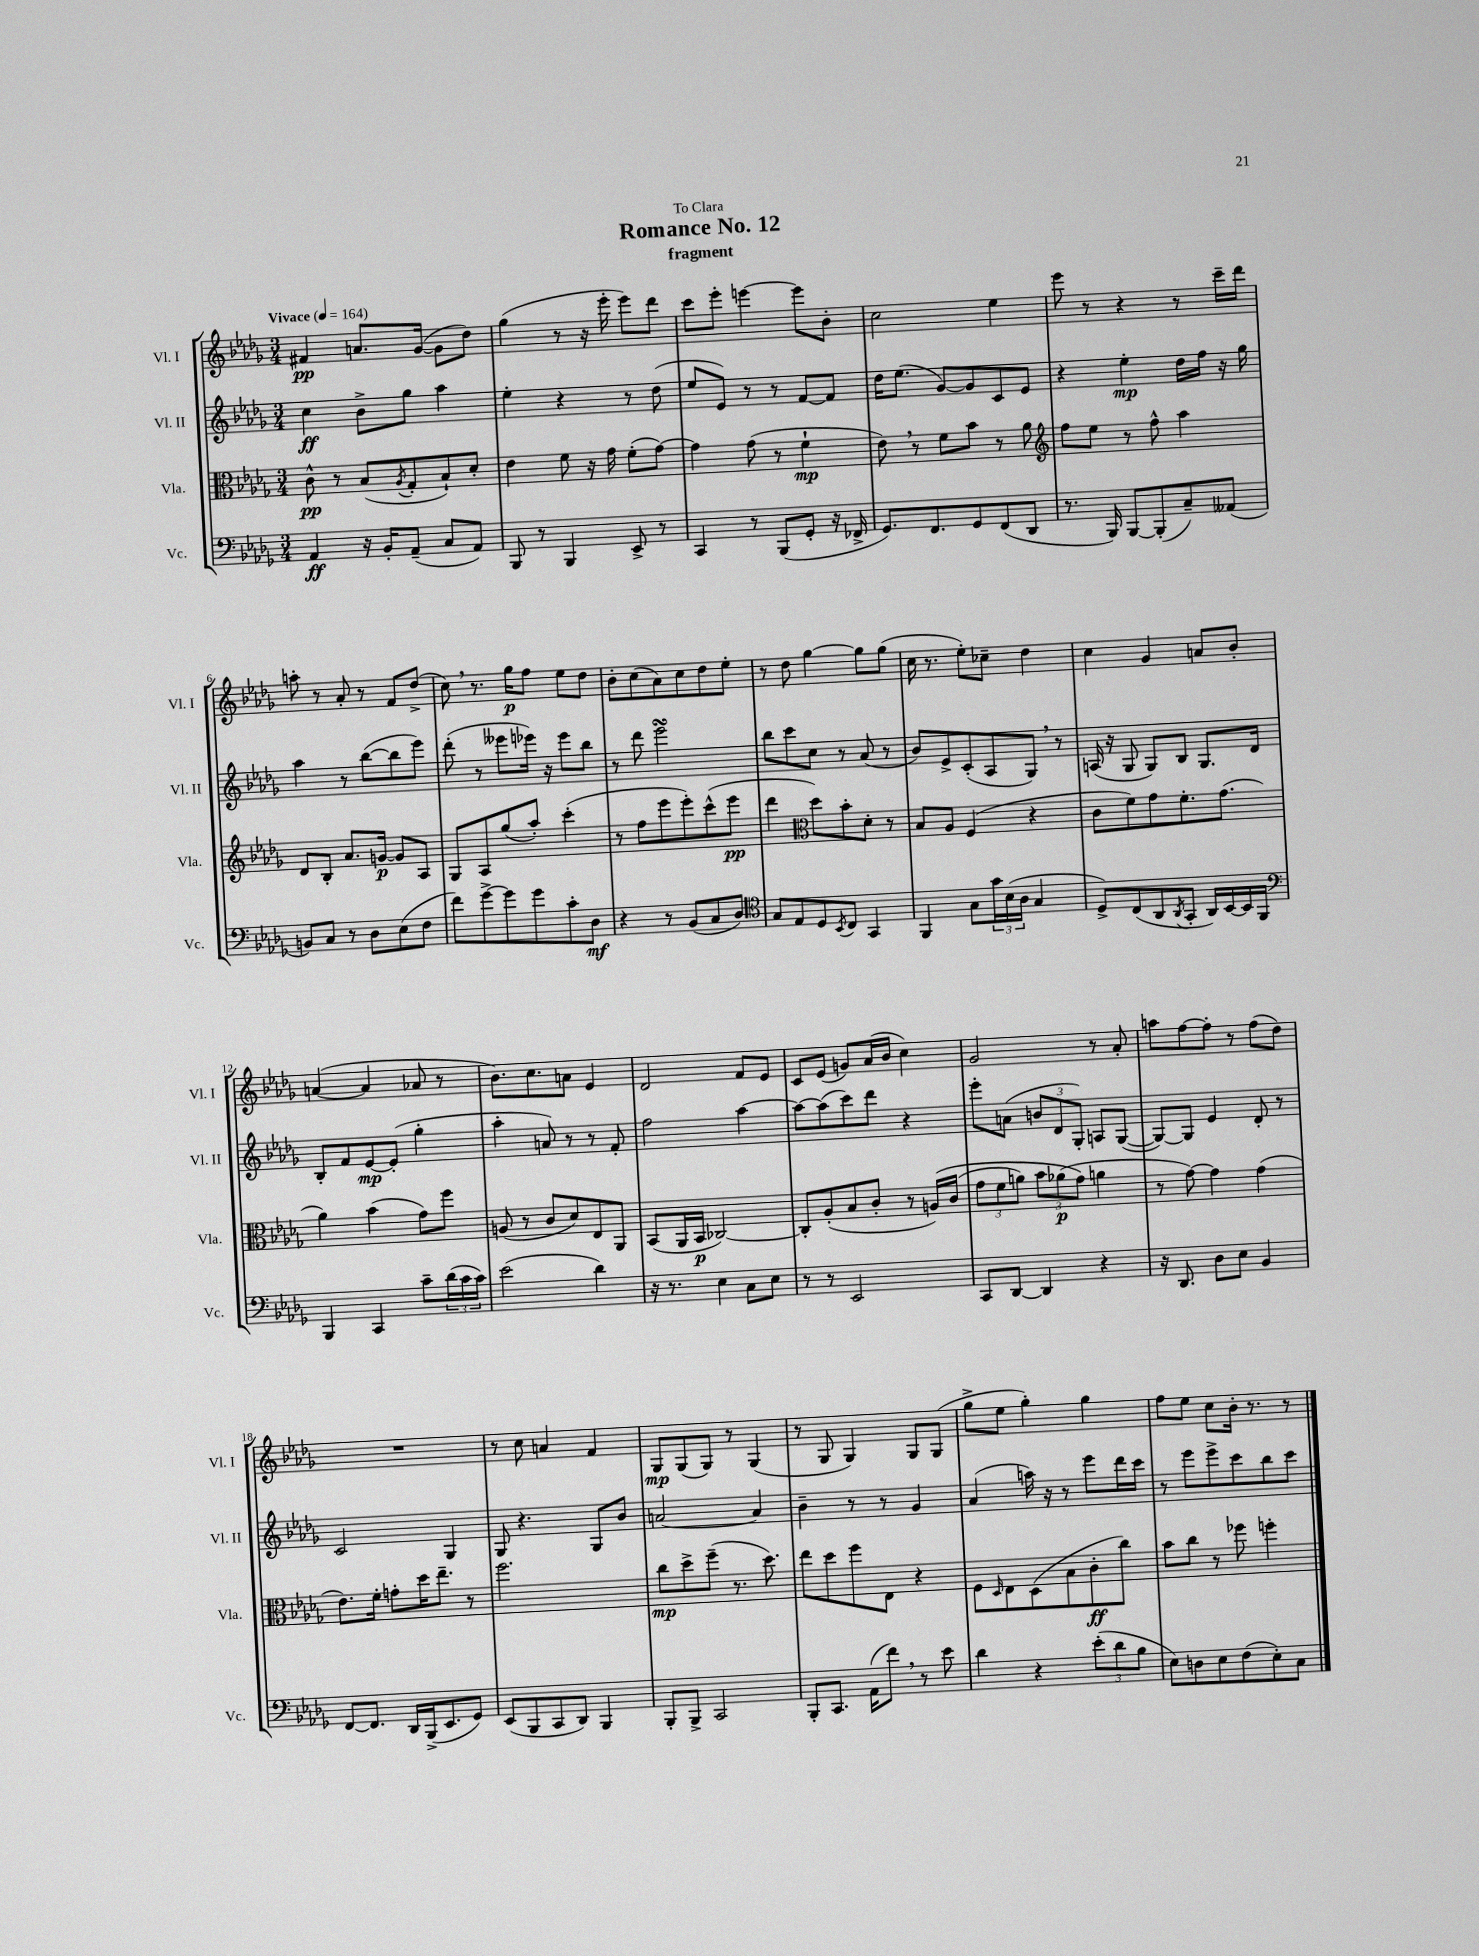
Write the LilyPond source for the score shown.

\header { title = "Romance No. 12" subtitle = "fragment" dedication = "To Clara" }
<<
\new StaffGroup <<
\new Staff = "s0" \with { instrumentName = "Vl. I" shortInstrumentName = "Vl. I" } {
    \clef treble \key des \major \numericTimeSignature \time 3/4 \tempo "Vivace" 4 = 164
    fis'4\pp a'8. ges'16~( ges'8 des''8) |
    ges''4( r8 r16 ees'''16-. ees'''8) des'''8 |
    c'''8 ees'''8-. e'''4~ e'''8 bes'8-. |
    c''2 ees''4 |
    ees'''8 r8 r4 r8 c'''16-- des'''16 |
    a''8-. r8 aes'8-. r8 f'8 des''8->( |
    c''8) \breathe r8. ges''16\p f''8 ees''8 des''8 |
    bes'8-. c''8( aes'8) c''8 des''8 ees''8-. |
    r8 des''8 ges''4~ ges''8 ges''8( |
    c''16 r8. ees''8-.) ces''8-- des''4 |
    c''4 ges'4 a'8 bes'8-. |
    a'4~( a'4 aes'8 r8 |
    bes'8.) c''8. a'8 ees'4 |
    des'2 f'8 ees'8 |
    c'8 ees'8( g'8) aes'16( bes'16 c''4) |
    ges'2 r8 aes'8-. |
    a''8 f''8~ f''8-. r8 f''8( des''8) |
    R2. |
    r8 c''8 a'4 f'4 |
    ges8\mp ges8( ges8) r8 ges4( |
    r8 ges8 ges4) ges8 ges8( |
    ges''8-> ees''8 ges''4-.) ges''4 |
    f''8 ees''8 c''8 bes'16-. r8. r8 \bar "|." |
}
\new Staff = "s1" \with { instrumentName = "Vl. II" shortInstrumentName = "Vl. II" } {
    \clef treble \key des \major \numericTimeSignature \time 3/4
    c''4\ff bes'8-> ges''8 aes''4 |
    ees''4-. r4 r8 des''8( |
    ees''8 ees'8) r8 r8 f'8~ f'8 |
    des''16 ees''8.( ges'8~) ges'8 c'8 ees'8 |
    r4 ees''4-.\mp des''16 f''16 r16 ges''16 |
    aes''4 r8 bes''8~( bes''8 ees'''8) |
    des'''8-.( r8 eeses'''8 ees'''16) r16 ees'''8 bes''8 |
    r8 des'''8 ees'''2\turn |
    bes''8 c'''8 c''8 r8 aes'8( r8 |
    bes'8) ees'8-> c'8-.( aes8 ges8) \breathe r8 |
    a16( r16 ges8 ges8) bes8 ges8. des'16 |
    bes8-. f'8 ees'8~\mp ees'8-.( ges''4-. |
    aes''4-. a'8) r8 r8 f'8-. |
    f''2 aes''4~ |
    aes''8~ aes''8( c'''8) des'''8 r4 |
    ees'''8-. a'8( \tuplet 3/2 { b'8 des'8 ges8-.) } a8 ges8~( |
    ges8~) ges8 ees'4 des'8-. r8 |
    c'2 ges4 |
    ges8 r4. ges8 bes'8 |
    a'2~ a'4 |
    bes'4-- r8 r8 ges'4 |
    aes'4( a''16) r16 r8 ees'''8 des'''16 c'''16 |
    r8 ees'''8 ees'''8-> c'''8 bes''8 c'''8 \bar "|." |
}
\new Staff = "s2" \with { instrumentName = "Vla." shortInstrumentName = "Vla." } {
    \clef alto \key des \major \numericTimeSignature \time 3/4
    c'8-^\pp r8 bes8( \acciaccatura { aes8 } ges8-. bes8-!) des'8-. |
    ees'4 f'8 r16 ges'16 f'8-.( ges'8~) |
    ges'4 ges'8( r8 f'4-!\mp |
    ees'8) \breathe r8 f'8 bes'8 r8 aes'8 |
    \clef treble f''8 ees''8 r8 f''8-^ aes''4 |
    des'8 bes8-. aes'8. g'16~\p g'8 aes8 |
    ges8 aes8 ges''8( aes''8-.) c'''4-.( |
    r8 f''8 ees'''8 ees'''8-.) c'''8-^( ees'''8\pp |
    des'''4 \clef alto des''8) bes'8-. des'8-. r8 |
    bes8 aes8 f4( r4 |
    c'8 f'8) ges'8 f'8.-. ges'8.( |
    aes'4) bes'4( ges'8) f''8 |
    a8( r8 c'8 des'8) ees8 aes,8 |
    bes,8( aes,16 bes,16\p ces2~) |
    ces8-. aes8-.( bes8 c'8-. r8 a16)\( c'16( |
    \tuplet 3/2 { ges'8 f'8 a'8) } \tuplet 3/2 { bes'8 aes'8\p( ges'8\) } a'4 |
    r8 ges'8~) ges'4 ges'4( |
    ees'8.) f'16-. g'8-. des''16 ees''8.-- r8 |
    f''2. |
    c''8\mp des''8-> f''8--( r8. des''8.) |
    ees''8 des''8 f''8 ees8 r4 |
    f8 \grace { des16 } ees8 des8( bes8 c'8-.\ff c''8) |
    bes'8 c''8 r8 fes''8 f''4-. \bar "|." |
}
\new Staff = "s3" \with { instrumentName = "Vc." shortInstrumentName = "Vc." } {
    \clef bass \key des \major \numericTimeSignature \time 3/4
    aes,4\ff r16 bes,16-. aes,8--( c8 aes,8) |
    bes,,8 r8 bes,,4 ees,8-> r8 |
    c,4 r8 bes,,8( ges,8-. r16 fes,16-> |
    ges,8.) f,8. ges,8 f,8( des,8 |
    r8. bes,,16) bes,,8~ bes,,8-.( c8--) aeses,8( |
    b,8) c8 r8 des8 ees8( f8 |
    f'8) ges'8~-> ges'8 ges'8 c'8-. des8\mf |
    r4 r8 bes,8( c8 des8) |
    \clef tenor ges8 ees8 des8 \acciaccatura { bes,8 } c8 ges,4 |
    f,4 ges8 \tuplet 3/2 { ges'16 bes16( aes16 } ges4 |
    des8->) c8( aes,8 \acciaccatura { aes,8 } ges,8-. aes,16) bes,16~ bes,16 f,16 |
    \clef bass bes,,4 c,4 c'8-- \tuplet 3/2 { des'16( c'16 c'16) } |
    ees'2( des'4) |
    r16 r8. ees4 c8 ees8 |
    r8 r8 ees,2 |
    c,8 des,8~ des,4 r4 |
    r16 des,8. des8 ees8 bes,4 |
    f,8~ f,8. des,16 bes,,16->( ees,8. ges,8) |
    ees,8( bes,,8 c,8 des,8) bes,,4 |
    bes,,8-. bes,,8-> c,2 |
    bes,,8-. c,8. aes,16( f'8) \breathe r8 ees'8 |
    des'4 r4 \tuplet 3/2 { ees'8-.( des'8 bes8 } |
    ees8) d8 ees8 f8( ees8-.) c8 \bar "|." |
}
>>
>>
